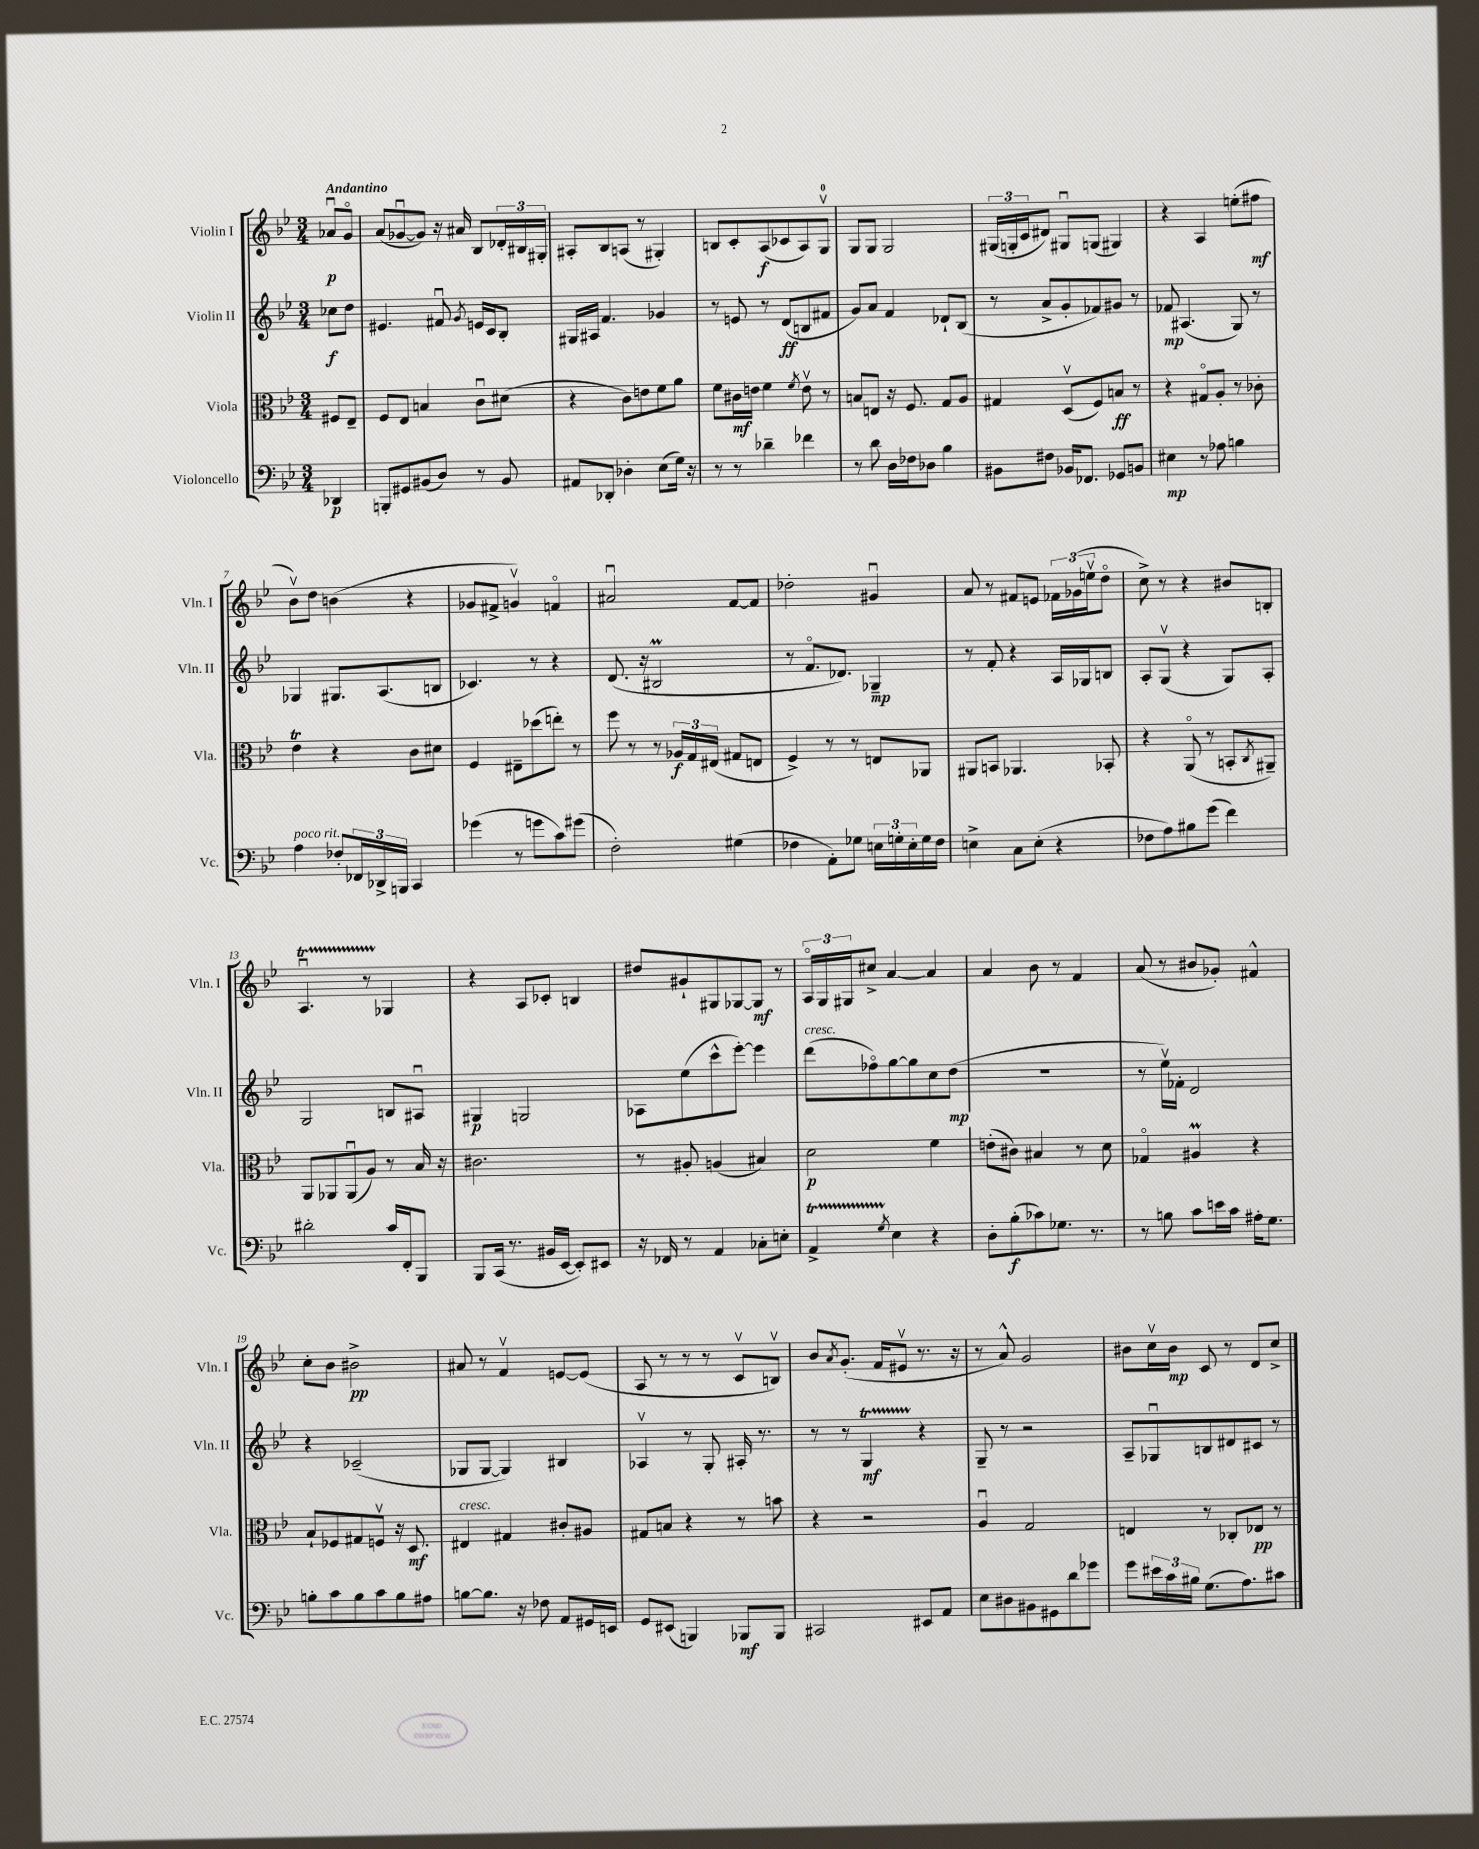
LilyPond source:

<<
\new StaffGroup <<
\new Staff = "s0" \with { instrumentName = "Violin I" shortInstrumentName = "Vln. I" } {
    \clef treble \key bes \major \numericTimeSignature \time 3/4 \partial 4 \tempo "Andantino"
    aes'8\downbow\p g'8\flageolet |
    a'8( ges'8~\downbow ges'8) r16 ais'16 bes8 \tuplet 3/2 { des'16-. bis16 gis16-. } |
    ais8-. bes8 a8( r8 gis4-.) |
    b8 c'8-. a8\f( ces'8 a8) g8-0\upbow |
    g8 g8 g2 |
    \tuplet 3/2 { gis16( g16-. c'16 } dis'8) gis8\downbow g8( gis4) |
    r4 a4 e''8-.( fis''8\mf |
    bes'8\upbow) d''8 b'4( r4 |
    ges'8 fis'8-> g'4\upbow) f'4\flageolet |
    ais'2\downbow f'8~ f'8 |
    des''2-. gis'4\downbow |
    a'8 r8 fis'8 e'8 \tuplet 3/2 { fes'16 ges'16( e''16\upbow } d''8\flageolet |
    c''8->) r8 r4 bis'8 b8-. |
    a4.\downbow\startTrillSpan r8 ges4\stopTrillSpan |
    r4 a8 ces'8-. b4 |
    dis''8 gis'8-! gis8 ges8~ ges8\mf r8 |
    \tuplet 3/2 { a16\flageolet g16 gis16 } cis''8-> a'4~ a'4 |
    a'4 bes'8 r8 f'4 |
    a'8( r8 bis'8 ges'8-.) fis'4-^ |
    c''8-. bes'8 bis'2->\pp |
    ais'8 r8 f'4\upbow e'8~ e'8( |
    a8 r8 r8 r8 c'8\upbow b8\upbow) |
    bes'8 \acciaccatura { a'8 } g'8.-.( f'16 eis'8\upbow r8. r16 |
    r8 a'8-^) g'2 |
    bis'8 c''16\upbow bis'16\mp c'8 r8 d'8 c''8-> \bar "|." |
}
\new Staff = "s1" \with { instrumentName = "Violin II" shortInstrumentName = "Vln. II" } {
    \clef treble \key bes \major \numericTimeSignature \time 3/4 \partial 4
    ces''8\f d''8 |
    eis'4. fis'8\downbow \acciaccatura { g'8 } e'16 c'16 bes8-. |
    gis16 ais16 f'4. ges'4 |
    r8 e'8 r8 d'8\ff( b8 fis'8 |
    g'8) a'8 f'4 des'8-! bes8( |
    r8 a'8-> g'8-. fes'8) gis'8 r8 |
    fes'8\mp ais4.( g8) r8 |
    ges4 gis8. a8.( b8 |
    ces'4.) r8 r4 |
    d'8.( r16 bis2\prall |
    r8 f'8.\flageolet des'8.) ges4--\mp |
    r8 f'8-. r4 a16 ges16 b8 |
    a8-. g8\upbow( r4 g8) a8-. |
    g2 b8 ais8\downbow |
    gis4\p g2 |
    aes8 ees''8( c'''8-^ ees'''8~-.) ees'''4 |
    d'''8^\markup { \italic "cresc." }( fes''8\flageolet) g''8~ g''8 c''8 d''8\mp( |
    R2. |
    r8 ees''16\upbow) fes'16-. d'2 |
    r4 ces'2--( |
    ges8 ges8~ ges4) bis4 |
    aes4\upbow r8 g8-. ais16-. r8. |
    r8 r8 g4\startTrillSpan\mf r4\stopTrillSpan |
    g8-- r8 r2 |
    a8-- ges8\downbow b8 dis'8 cis'8 r8 \bar "|." |
}
\new Staff = "s2" \with { instrumentName = "Viola" shortInstrumentName = "Vla." } {
    \clef alto \key bes \major \numericTimeSignature \time 3/4 \partial 4
    fis8 ees8-- |
    f8 ees8 b4 c'8\downbow dis'8( |
    r4 c'8) e'8 f'8 a'8 |
    f'8 cis'16\mf e'16 f'4 \acciaccatura { f'8 } e'8\upbow r8 |
    b8 e8 r16 f8. g8 a8 |
    gis4 d8\upbow( f8) b8\ff r8 |
    r4 gis8\flageolet a8-. r8 ces'8-. |
    ees'4\trill r4 c'8 dis'8 |
    f4 eis8-- des''8( e''8-.) r8 |
    f''8 r8 r8 \tuplet 3/2 { aes16\f g16 eis16( } gis8 e8 |
    f4->) r8 r8 e8 aes,8 |
    ais,8 b,8 aes,4. bes,8-. |
    r4 a,8\flageolet( r8 b,8-. \acciaccatura { c8 } ais,8--) |
    a,8 aes,8 aes,8\downbow( a8) r8 bes16 r16 |
    cis'2. |
    r8 ais8-. a4( bis4) |
    d'2\p f'4 |
    e'8-.( cis'8) bis4 r8 d'8 |
    ges4\flageolet ais4\prall r4 |
    bes8-! fes8 gis8 f8\upbow r16 d8.\mf |
    eis4^\markup { \italic "cresc." } gis4 cis'8-. ais8 |
    gis8 b8 r4 r8 b'8 |
    r4 r2 |
    a4\downbow g2 |
    e4 r8 ces8-. ees8\pp r8 \bar "|." |
}
\new Staff = "s3" \with { instrumentName = "Violoncello" shortInstrumentName = "Vc." } {
    \clef bass \key bes \major \numericTimeSignature \time 3/4 \partial 4
    des,4\p |
    b,,8-. gis,8 bis,8( d8) r8 bis,8 |
    ais,8 des,8-. des4-. ees8( g16) r16 |
    r8 r8 des'4-- fes'4 |
    r8 d'8 d16 fes16 des8 bes4 |
    bis,8 fis8 bes,16 fes,8. ges,8 b,8 |
    eis4\mp r8 aes8 b4 |
    a4^\markup { \italic "poco rit." } fes8-. \tuplet 3/2 { fes,16 des,16-> b,,16 } c,4 |
    ges'4( r8 g'8 c'8) gis'8( |
    f2-.) gis4( |
    fes4 a,8-.) ges8 \tuplet 3/2 { e16 g16-. e16-. } g16 fes16 |
    e4-> c8 e8-.( r4 |
    fes8 a8) bis8 g'8( f'4) |
    dis'2-. c'16 f,16-. bes,,8 |
    bes,,8 c,16( r8. bis,16 ees,16~ ees,8-.) eis,8 |
    r16 fes,16 r8 a,4 ces8-. e8-. |
    a,4->\startTrillSpan \acciaccatura { g8 } ees4\stopTrillSpan r4 |
    d8-. bes8-.\f( ces'8) ges8. r8. |
    r8 b8 c'8 e'16 c'16 ais16-. g8. |
    b8-. c'8 b8 c'8 b8 ais8 |
    b8~ b8. r16 fes8 a,8 gis,16 e,16 |
    g,8 eis,8( b,,4) bes,,8\mf bes,,8 |
    cis,2 eis,8 a,8 |
    ees8 dis8 bis,8 gis,8 d'8 ges'8 |
    g'8 \tuplet 3/2 { eis'16 c'16 bis16 } g8.( a8.) cis'8 \bar "|." |
}
>>
>>
